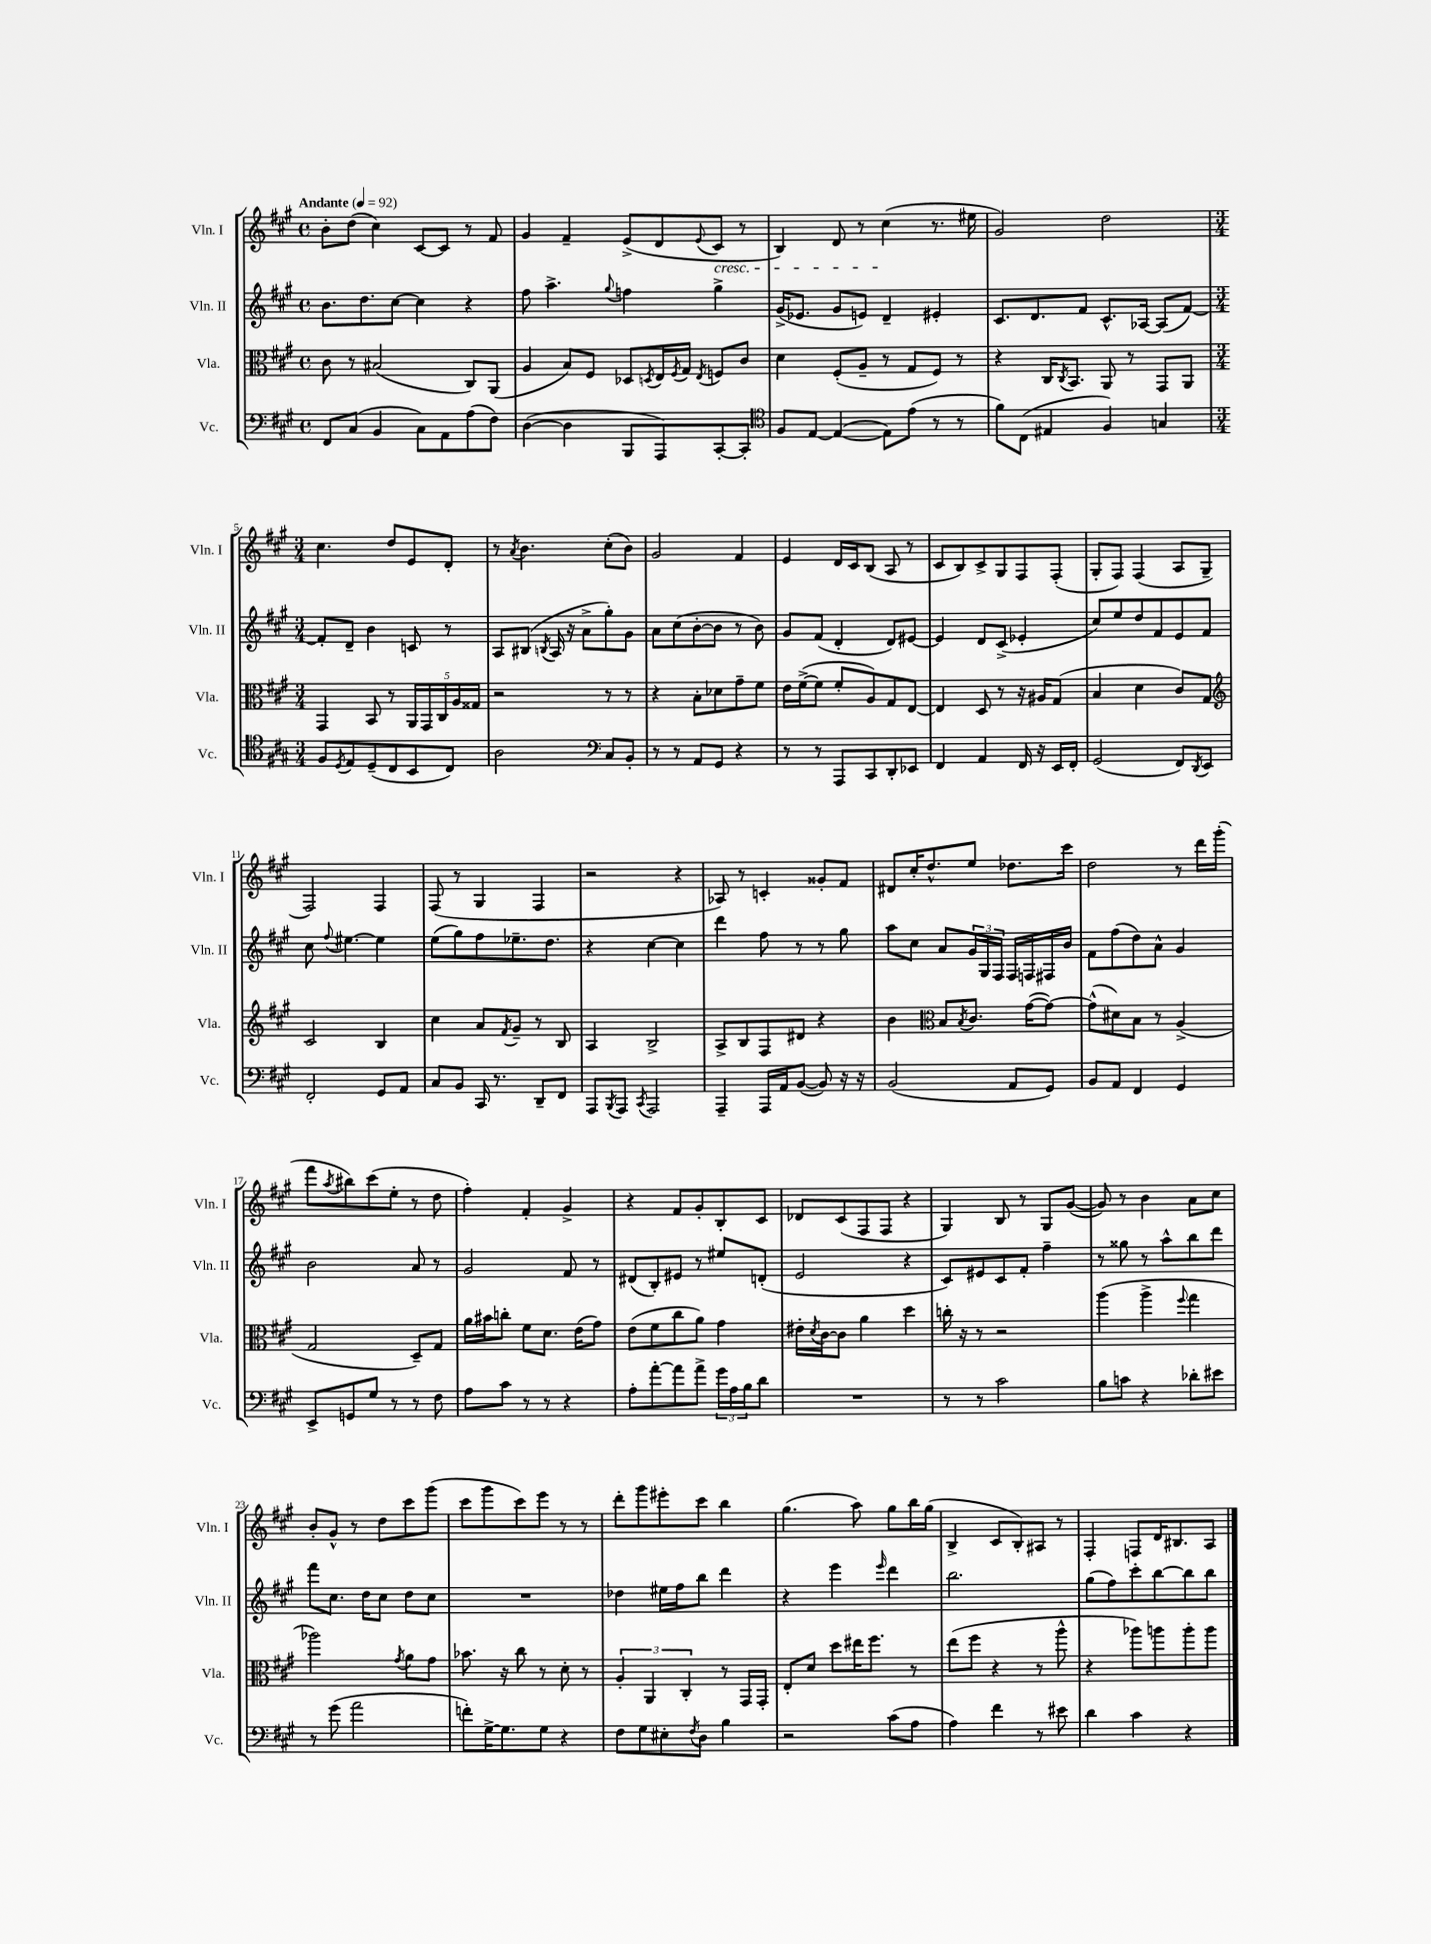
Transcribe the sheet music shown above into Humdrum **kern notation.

**kern	**kern	**kern	**kern
*part4	*part3	*part2	*part1
*staff4	*staff3	*staff2	*staff1
*I"Vc.	*I"Vla.	*I"Vln. II	*I"Vln. I
*I'Vc.	*I'Vla.	*I'Vln. II	*I'Vln. I
*clefF4	*clefC3	*clefG2	*clefG2
*k[f#c#g#]	*k[f#c#g#]	*k[f#c#g#]	*k[f#c#g#]
*M4/4	*M4/4	*M4/4	*M4/4
*met(c)	*met(c)	*met(c)	*met(c)
*MM92	*MM92	*MM92	*MM92
=1	=1	=1	=1
!	!	!	!LO:TX:a:B:t=Andante
8FF#/L	8c#\	8.b\L	8b'\L
(8C#/J	8r	.	(8dd\J
.	.	8.dd\	.
4BB/	(2B#X/	.	4cc#\)
.	.	[8cc#\J	.
8C#\L)	.	4cc#\]	[8c#/L
8AA\	.	.	8c#/J]
(8A\	8C#/L)	4r	8r
8F#\J)	(8AA/J	.	8f#/
=2	=2	=2	=2
([4D\	4A/	8ff#\	4g#/
.	.	4.aa^\	.
4D\]	8B/L)	.	4f#~/
.	8F#/J	.	.
.	.	8qqgg#/	.
8BBB/L	8D-X/L	4ffn\	(8e^/L
.	8qDn/	.	.
8AAA/)	16E/L	.	8d/
.	8qF#/	.	.
.	16G#/JJ	.	.
.	8qE/	.	8qqe/
!	!	!	!LO:TX:b:i:t=cresc.
[8CC#'/	8Fn/L	4gg#^\	8c#/J
8CC#'/J]	8c#/J	.	8r
=3	=3	=3	=3
*clefC4	*	*	*
8F#/L	4d\	(16g#^/KL	4B/)
.	.	8.e-X/J	.
[8E/J	.	.	.
(4E/_	(8F#'/L	8g#/L	8d/
.	8A~/J	8en/J)	8r
8E\L])	8r	4d~/	(4cc#\
(8e\J	8G#/L	.	.
8r	8F#/J)	4e#X'/	8.r
8r	8r	.	.
.	.	.	16ee#X\
=4	=4	=4	=4
8f#\L)	4r	8.c#/L	2g#/)
(8C#\J	.	.	.
.	.	8.d/	.
4E#X/	16C#/KL	.	.
.	8qC#/	.	.
.	8.BB/J	.	.
.	.	8f#/J	.
4F#/)	8AA/	8.c#^^/L	2dd\
.	8r	.	.
.	.	[16A-X/Jk	.
4Gn/	8GG#/L	(8A-/L]	.
.	8AA/J	[8f#/J)	.
!!LO:LB:g=z
=5	=5	=5	=5
*M3/4	*M3/4	*M3/4	*M3/4
8F#/L	4GG#/	8f#'/L]	4.cc#\
8qD/	.	.	.
8E/	.	8d~/J	.
(8D~/	8BB/	4b\	.
8C#/	8r	.	8dd/L
8BB/	20AA/LL	8cn/	8e/
.	20GG#/	.	.
.	20C#/	.	.
8C#/J)	.	8r	8d'/J
.	20A/	.	.
.	20G##X/JJ	.	.
=6	=6	=6	=6
2A\	2r	8A/L	8r
.	.	.	8qa/
.	.	(8B#X/J	4.b\
.	.	8qBn/	.
.	.	16A/	.
.	.	16r	.
.	.	8a^\L	.
*clefF4	*	*	*
8C#/L	8r	8gg#'\)	(8cc#'\L
8BB'/J	8r	8g#\J	8b\J)
=7	=7	=7	=7
8r	4r	8a\L	2g#/
8r	.	(8cc#\	.
8AA/L	8B'\L	[8b'\	.
8GG#/J	8d-X\	8b\J]	.
4r	8g#~\	8r	4f#/
.	8f#\J	8b\)	.
=8	=8	=8	=8
8r	16e\LL	8g#/L	4e/
.	([16f#^\J	.	.
8r	8f#\J]	(8f#/J	.
8AAA/L	8f#'/L	4d'/	16d/LL
.	.	.	16c#/J
8CC#/	8A/)	.	(8B/J
8DD'/	8G#/	8d/L)	8A/
8EE-X/J	[8E/J	[8e#X/J	8r
=9	=9	=9	=9
4FF#/	4E/]	4e#/]	8c#/L
.	.	.	8B/)
4AA/	8D/	8d/L	8c#^/
.	8r	(8c#^/J	8G#/
16FF#/	16r	4e-X'/	8F#/
16r	16A#X/KL	.	.
16EE/LL	(8G#/J	.	(8F#'/J
16FF#'/JJ	.	.	.
=10	=10	=10	=10
(2GG#/	4B/	8cc#/L)	8G#'/L
.	.	8ee/	8F#/J)
.	4d\	8dd/	(4F#/
.	.	8f#/	.
8FF#/L)	8c#/L)	8e/	8A/L
8qDD/	.	.	.
8EE/J	8G#/J	8f#/J	8G#~/J
!!LO:LB:g=z
=11	=11	=11	=11
*	*clefG2	*	*
2FF#'/	2c#/	8cc#\	2F#/)
.	.	8qqff#/	.
.	.	[4.ee#X\	.
8GG#/L	4B/	4ee#\]	4F#/
8AA/J	.	.	.
=12	=12	=12	=12
8C#/L	4cc#\	(8ee\L	(8F#/
8BB/J	.	8gg#\)	8r
16CC#/	8a/L	8ff#\	4G#/
8.r	.	.	.
.	8qf#/	.	.
.	8g#~/J	8.ee-X~\	.
8DD~/L	8r	.	4F#/
.	.	8.dd\J	.
8FF#/J	8B/	.	.
=13	=13	=13	=13
8AAA/L	4A/	4r	2r
8qBBB/	.	.	.
8AAA/J	.	.	.
8qCC#/	.	.	.
2AAA/	2B^/	[4cc#\	.
.	.	4cc#\]	4r
=14	=14	=14	=14
4AAA~/	8A^/L	4ddd\	8A-X/)
.	8B/	.	8r
16AAA/LL	8F#/	8ff#\	4cn'/
16AA/J	.	.	.
([8BB/J	8d#X/J	8r	.
8BB/])	4r	8r	8g##X'/L
16r	.	8gg#\	8f#/J
16r	.	.	.
=15	=15	=15	=15
(2BB/	4b\	8aa\L	8d#X/L
.	.	8cc#\J	16cc#'/K
.	.	.	8.dd^^/
*	*clefC3	*	*
.	8B/L	8a/L	.
.	8qB/	.	.
.	8.c#/J	24g#/L	8ee/J
.	.	24G#/	.
.	.	24F#/JJ	.
8AA/L	.	16F#/LL	8.dd-X\L
.	([16g#\KL	16Fn/	.
8GG#/J)	8g#\J_)	16F#X/	.
.	.	16b/JJ	16ccc#\Jk
=16	=16	=16	=16
8BB/L	(8g#^^\L]	8f#\L	2dd\
8AA/J	8d#X\)	(8ff#\	.
4FF#/	8B\J	8dd\)	.
.	8r	8a^^\J	.
4GG#/	(4A^/	4g#/	8r
.	.	.	16ddd\LL
.	.	.	(16ggg#'\JJ
!!LO:LB:g=z
=17	=17	=17	=17
8EE^/L	2G#/	2b\	8fff#\L
.	.	.	8qaa/
8GGn/	.	.	8bb#X\)
8G#/J	.	.	(8ccc#\
8r	.	.	8ee'\J
8r	8D~/L)	8a/	8r
8F#\	8G#/J	8r	8dd\
=18	=18	=18	=18
8A\L	16a\LL	2g#/	4ff#'\)
.	16b#X\J	.	.
8c#\J	8ccn'\J	.	.
8r	8f#\L	.	4f#'/
8r	8.d\J	.	.
4r	.	8f#/	4g#^/
.	(16e\KL	.	.
.	8g#\J)	8r	.
=19	=19	=19	=19
8A'\L	(8e\L	(8d#X/L	4r
[8a'\	8f#\	8B'/)	.
8a\]	8cc#\	8e#X/J	8f#/L
8a^\J	8a\J)	8r	8g#'/
24g#\LL	4g#\	8ee#X/L	8B'/
24A\	.	.	.
24B\J	.	.	.
8d\J	.	(8dn'/J	8c#/J
=20	=20	=20	=20
2.r	16e#X'\LL	2e/	8d-X/L
.	8qd/	.	.
.	[16c#\J	.	.
.	8c#\J]	.	(8c#/
.	4a\	.	8F#/
.	.	.	8F#/J
.	4dd\	4r	4r
=21	=21	=21	=21
8r	16ccn'\	8c#/L)	4G#/)
.	16r	.	.
8r	8r	8e#X/	.
2c#\	2r	8c#/	8B/
.	.	8f#'/J	8r
.	.	4ff#~\	8G#/L
.	.	.	([8g#/J
=22	=22	=22	=22
8B\L	(4aa\	8r	8g#/])
8cn\J	.	8gg##X\	8r
4r	4aa^\	8r	4b\
.	.	8aa^^\L	.
.	8qqff#/	.	.
8d-X'\L	4gg#\	8bb\	8a\L
8e#X\J	.	8ddd\J	8cc#\J
!!LO:LB:g=z
=23	=23	=23	=23
8r	2aa-X\)	8fff#\L	8b'/L
(8g#\	.	8.cc#\J	8g#^^/J
2a\	.	.	8r
.	.	16dd\KL	.
.	.	8cc#\J	8dd\L
.	8qg#/	.	.
.	8a\L	8dd\L	8ccc#\
.	8g#\J	8cc#\J	(8ggg#\J
=24	=24	=24	=24
8fn'\L)	8.b-X\	2.r	8ccc#\L
[16G#^\K	.	.	8ggg#\
8.G#\]	16r	.	.
.	8cc#\	.	8ccc#\)
8G#\J	8r	.	8eee\J
4r	8d'\	.	8r
.	8r	.	8r
=25	=25	=25	=25
8F#\L	6A'/	4dd-X\	8ddd'\L
8G#\	.	.	8ggg#\
.	6AA/	.	.
8E#X'\	.	16ee#X\LL	8eee#X'\
.	.	16ff#\J	.
.	6C#'/	.	.
8qF#/	.	.	.
8D\J	.	8bb\J	8ccc#\J
4B\	8r	4ddd\	4bb\
.	16GG#/LL	.	.
.	16GG#'/JJ	.	.
=26	=26	=26	=26
2r	8E'/L	4r	(4.gg#\
.	8d/J	.	.
.	8dd\L	4eee\	.
.	16ee#X\K	.	8aa\)
.	8.ff#\J	.	.
.	.	16qqeee/	.
(8c#\L	.	4ddd\	8gg#\L
8A\J	8r	.	16bb\L
.	.	.	(16gg#\JJ
=27	=27	=27	=27
4A\)	(8ee\L	2.bb\	4B^/
.	8ff#\J	.	.
4f#\	4r	.	8c#/L
.	.	.	8B'/)
8r	8r	.	8A#X/J
8e#X\	8aa^^\	.	8r
=28	=28	=28	=28
4d\	4r	(8gg#\L	4F#'/
.	.	8ff#\)	.
4c#\	8aa-X\L)	8ccc#'\	8Fn/L
.	8aan\	[8bb\	16d/K
.	.	.	8.B#X/
4r	8aa'\	8bb\]	.
.	8aa\J	8bb\J	8A/J
==	==	==	==
*-	*-	*-	*-
